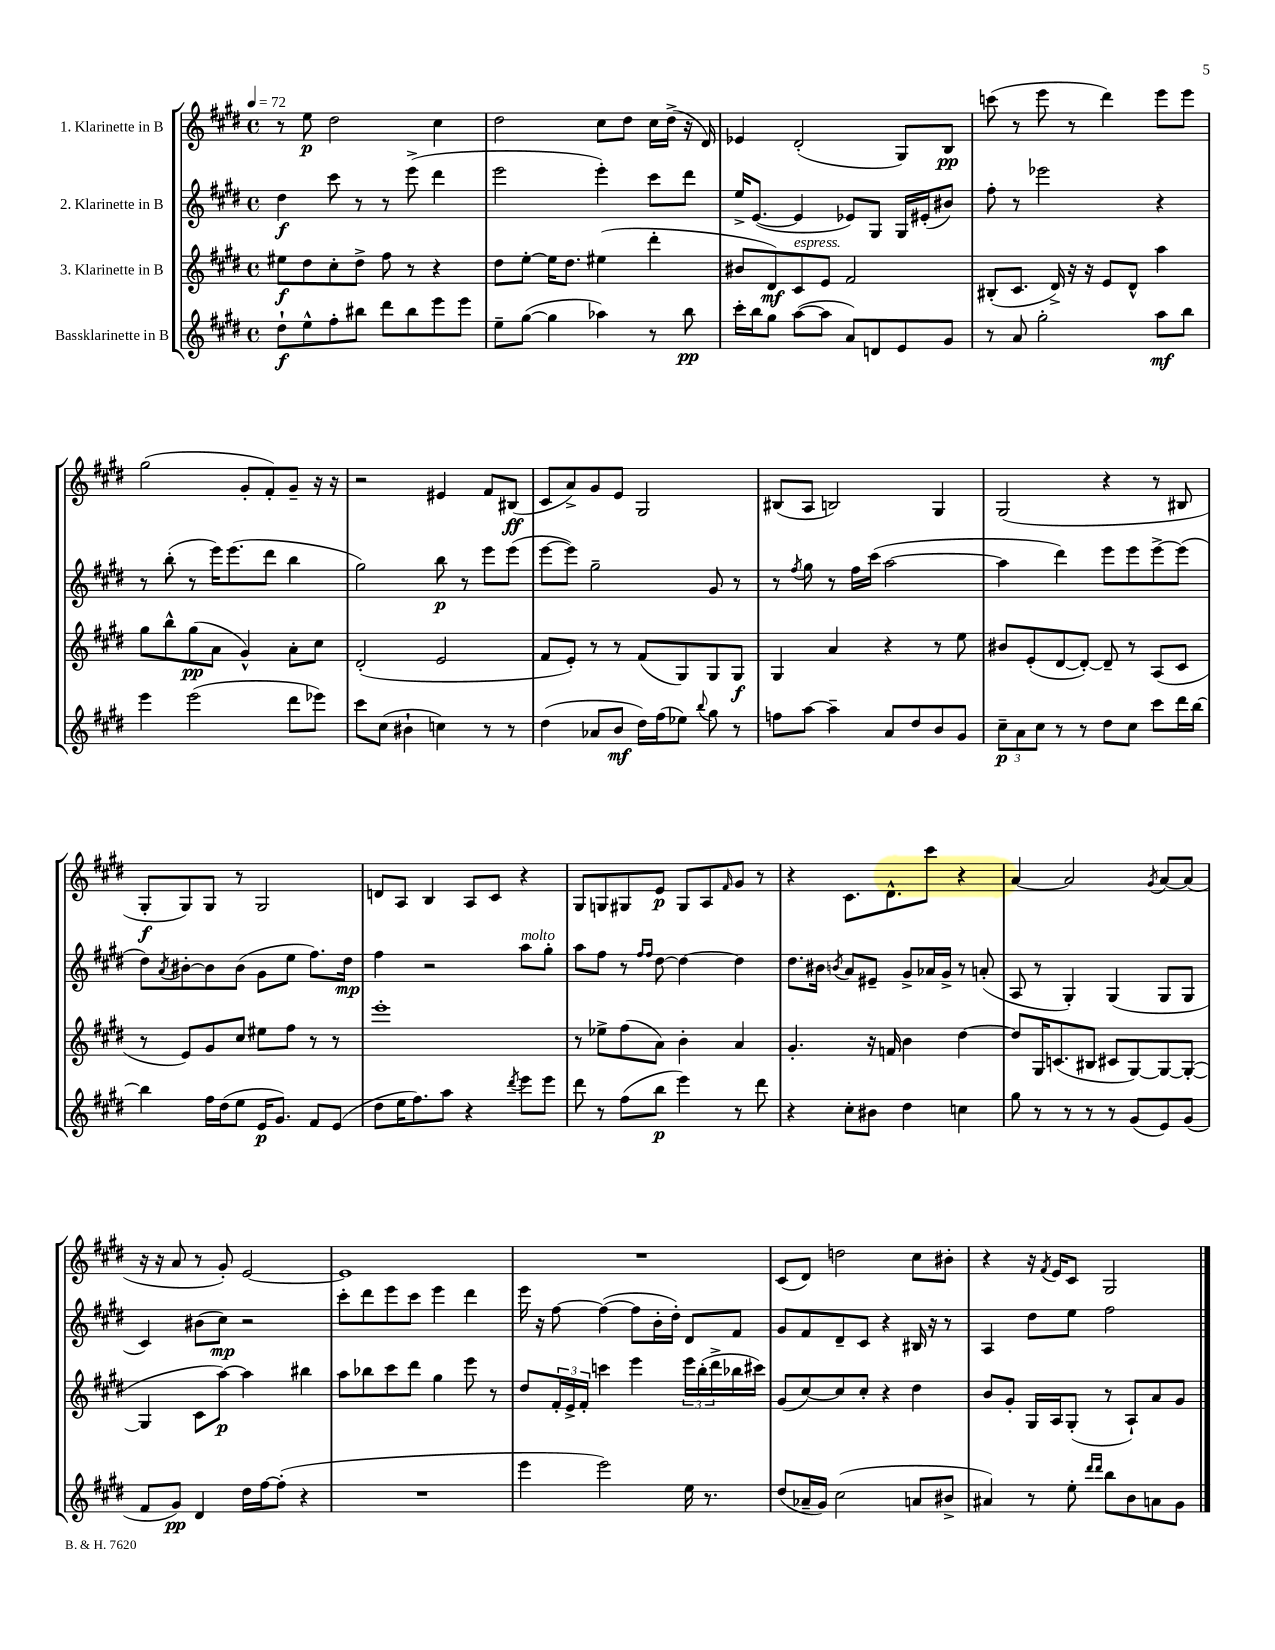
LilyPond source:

<<
\new StaffGroup <<
\new Staff = "s0" \with { instrumentName = "1. Klarinette in B" } {
    \clef treble \key e \major \defaultTimeSignature \time 4/4 \tempo 4 = 72
    r8 e''8\p dis''2 cis''4 |
    dis''2 cis''8 dis''8 cis''16 dis''16->( r16 dis'16) |
    ees'4 dis'2-.( gis8) b8\pp |
    c'''8( r8 e'''8 r8 dis'''4) e'''8 e'''8 |
    gis''2( gis'8-. fis'8-.) gis'8-- r16 r16 |
    r2 eis'4 fis'8 bis8\ff( |
    cis'8 a'8->) gis'8 e'8 gis2 |
    bis8( a8 b2) gis4 |
    gis2( r4 r8 bis8 |
    gis8-.\f gis8) gis8 r8 gis2 |
    d'8 a8 b4 a8 cis'8 r4 |
    gis8 g8 gis8 e'8\p gis8 a8 \grace { fis'16 } gis'8 r8 |
    r4 cis'8. dis'8.-^ cis'''8 r4 |
    a'4~ a'2 \acciaccatura { gis'8 } a'8~ a'8( |
    r16 r16 a'8 r8 gis'8-.) e'2~ |
    e'1 |
    R1 |
    cis'8( dis'8) d''2 cis''8 bis'8-. |
    r4 r16 \acciaccatura { fis'8 } e'16 cis'8 gis2 \bar "|." |
}
\new Staff = "s1" \with { instrumentName = "2. Klarinette in B" } {
    \clef treble \key e \major \defaultTimeSignature \time 4/4
    dis''4\f cis'''8 r8 r8 e'''8->( dis'''4 |
    e'''2 e'''4-.) cis'''8 dis'''8 |
    e''16-> e'8.~( e'4 ees'8) gis8 gis16 eis'16-.( bis'8) |
    fis''8-. r8 ees'''2 r4 |
    r8 b''8-.( r8 e'''16) e'''8.( dis'''8 b''4 |
    gis''2) b''8\p r8 e'''8 e'''8( |
    e'''8~ e'''8) gis''2-- gis'8 r8 |
    r8 \acciaccatura { fis''8 } gis''8 r8 fis''16 cis'''16( a''2~ |
    a''4 dis'''4) e'''8 e'''8 e'''8~-> e'''8( |
    dis''8) \acciaccatura { a'8 } bis'8~-. bis'8 bis'8( gis'8 e''8 fis''8.) dis''16\mp |
    fis''4 r2 a''8^\markup { \italic "molto" } gis''8-. |
    a''8 fis''8 r8 \grace { fis''16 fis''16 } dis''8~ dis''4~ dis''4 |
    dis''8. bis'16 \acciaccatura { b'8 } a'8 eis'8-- gis'8-> aes'16 gis'16-> r8 a'8-.( |
    a8 r8 gis4-.) gis4( gis8 gis8 |
    cis'4) bis'8( cis''8\mp) r2 |
    cis'''8-. dis'''8 e'''8 cis'''8 e'''4 dis'''4 |
    e'''16 r16 fis''8~ fis''4~( fis''8 b'16-. dis''16-.) dis'8 fis'8 |
    gis'8 fis'8 dis'8-- cis'8 r4 bis16 r16 r8 |
    a4 dis''8 e''8 fis''2 \bar "|." |
}
\new Staff = "s2" \with { instrumentName = "3. Klarinette in B" } {
    \clef treble \key e \major \defaultTimeSignature \time 4/4
    eis''8\f dis''8 cis''8-. dis''8-> fis''8 r8 r4 |
    dis''8 e''8~-. e''16 dis''8. eis''4( dis'''4-. |
    bis'8 dis'8\mf) cis'8^\markup { \italic "espress." } e'8 fis'2 |
    bis8-.( cis'8. dis'16->) r16 r16 e'8 dis'8-^ a''4 |
    gis''8 b''8-^ gis''8\pp( a'8 gis'4-^) a'8-. cis''8 |
    dis'2-.( e'2 |
    fis'8 e'8-.) r8 r8 fis'8( gis8) gis8 gis8\f |
    gis4 a'4 r4 r8 e''8 |
    bis'8 e'8-.( dis'8~ dis'8~-.) dis'8-- r8 a8( cis'8 |
    r8 e'8) gis'8 cis''8 eis''8 fis''8 r8 r8 |
    e'''1-. |
    r8 ees''8-> fis''8( a'8) b'4-. a'4 |
    gis'4.-. r16 f'16 b'4 dis''4~ |
    dis''8 gis16 c'8.( bis8 cis'8 gis8~) gis8~ gis8~-.( |
    gis4 cis'8 a''8~\p) a''4 bis''4 |
    a''8 bes''8 cis'''8 dis'''8 gis''4 e'''8 r8 |
    dis''8 \tuplet 3/2 { fis'16-. e'16-> fis'16-. } c'''4 e'''4 \tuplet 3/2 { e'''16 b''16-.( dis'''16-> } bes''16 cis'''16) |
    gis'8( cis''8~) cis''8 cis''8-. r4 dis''4 |
    b'8 gis'8-. gis16 a16 gis8-.( r8 a8-!) a'8 gis'8 \bar "|." |
}
\new Staff = "s3" \with { instrumentName = "Bassklarinette in B" } {
    \clef treble \key e \major \defaultTimeSignature \time 4/4
    dis''8-!\f e''8-^ fis''8-. bis''8 dis'''8 bis''8 e'''8 e'''8 |
    e''8-- gis''8~( gis''4 aes''4) r8 b''8\pp |
    cis'''16-. b''16 gis''8 a''8~( a''8 a'8) d'8 e'8 gis'8 |
    r8 a'8 gis''2-. a''8\mf b''8 |
    e'''4 e'''2( dis'''8 ees'''8) |
    cis'''8 cis''8( bis'4-! c''4) r8 r8 |
    dis''4( aes'8 b'8\mf dis''16) fis''16( ees''8) \appoggiatura { b''8 } gis''8 r8 |
    f''8 a''8~ a''4-- a'8 dis''8 b'8 gis'8 |
    \tuplet 3/2 { cis''8--\p a'8 cis''8 } r8 r8 dis''8 cis''8 cis'''8 dis'''16 b''16~ |
    b''4 fis''16 dis''16( e''8 e'16\p gis'8.) fis'8 e'8( |
    dis''8 e''16 fis''8.) a''8 r4 \acciaccatura { dis'''8 } e'''8 e'''8 |
    dis'''8 r8 fis''8( b''8\p e'''4) r8 dis'''8 |
    r4 cis''8-. bis'8 dis''4 c''4 |
    gis''8 r8 r8 r8 r8 gis'8( e'8) gis'8( |
    fis'8 gis'8\pp) dis'4 dis''16 fis''16~ fis''8-.( r4 |
    R1 |
    e'''4 e'''2) e''16 r8. |
    dis''8( aes'16-- gis'16) cis''2( a'8 bis'8-> |
    ais'4) r8 e''8-. \grace { dis'''16 dis'''16 } b''8 b'8 a'8 gis'8 \bar "|." |
}
>>
>>
\layout { \context { \Score \remove "Bar_number_engraver" } }
